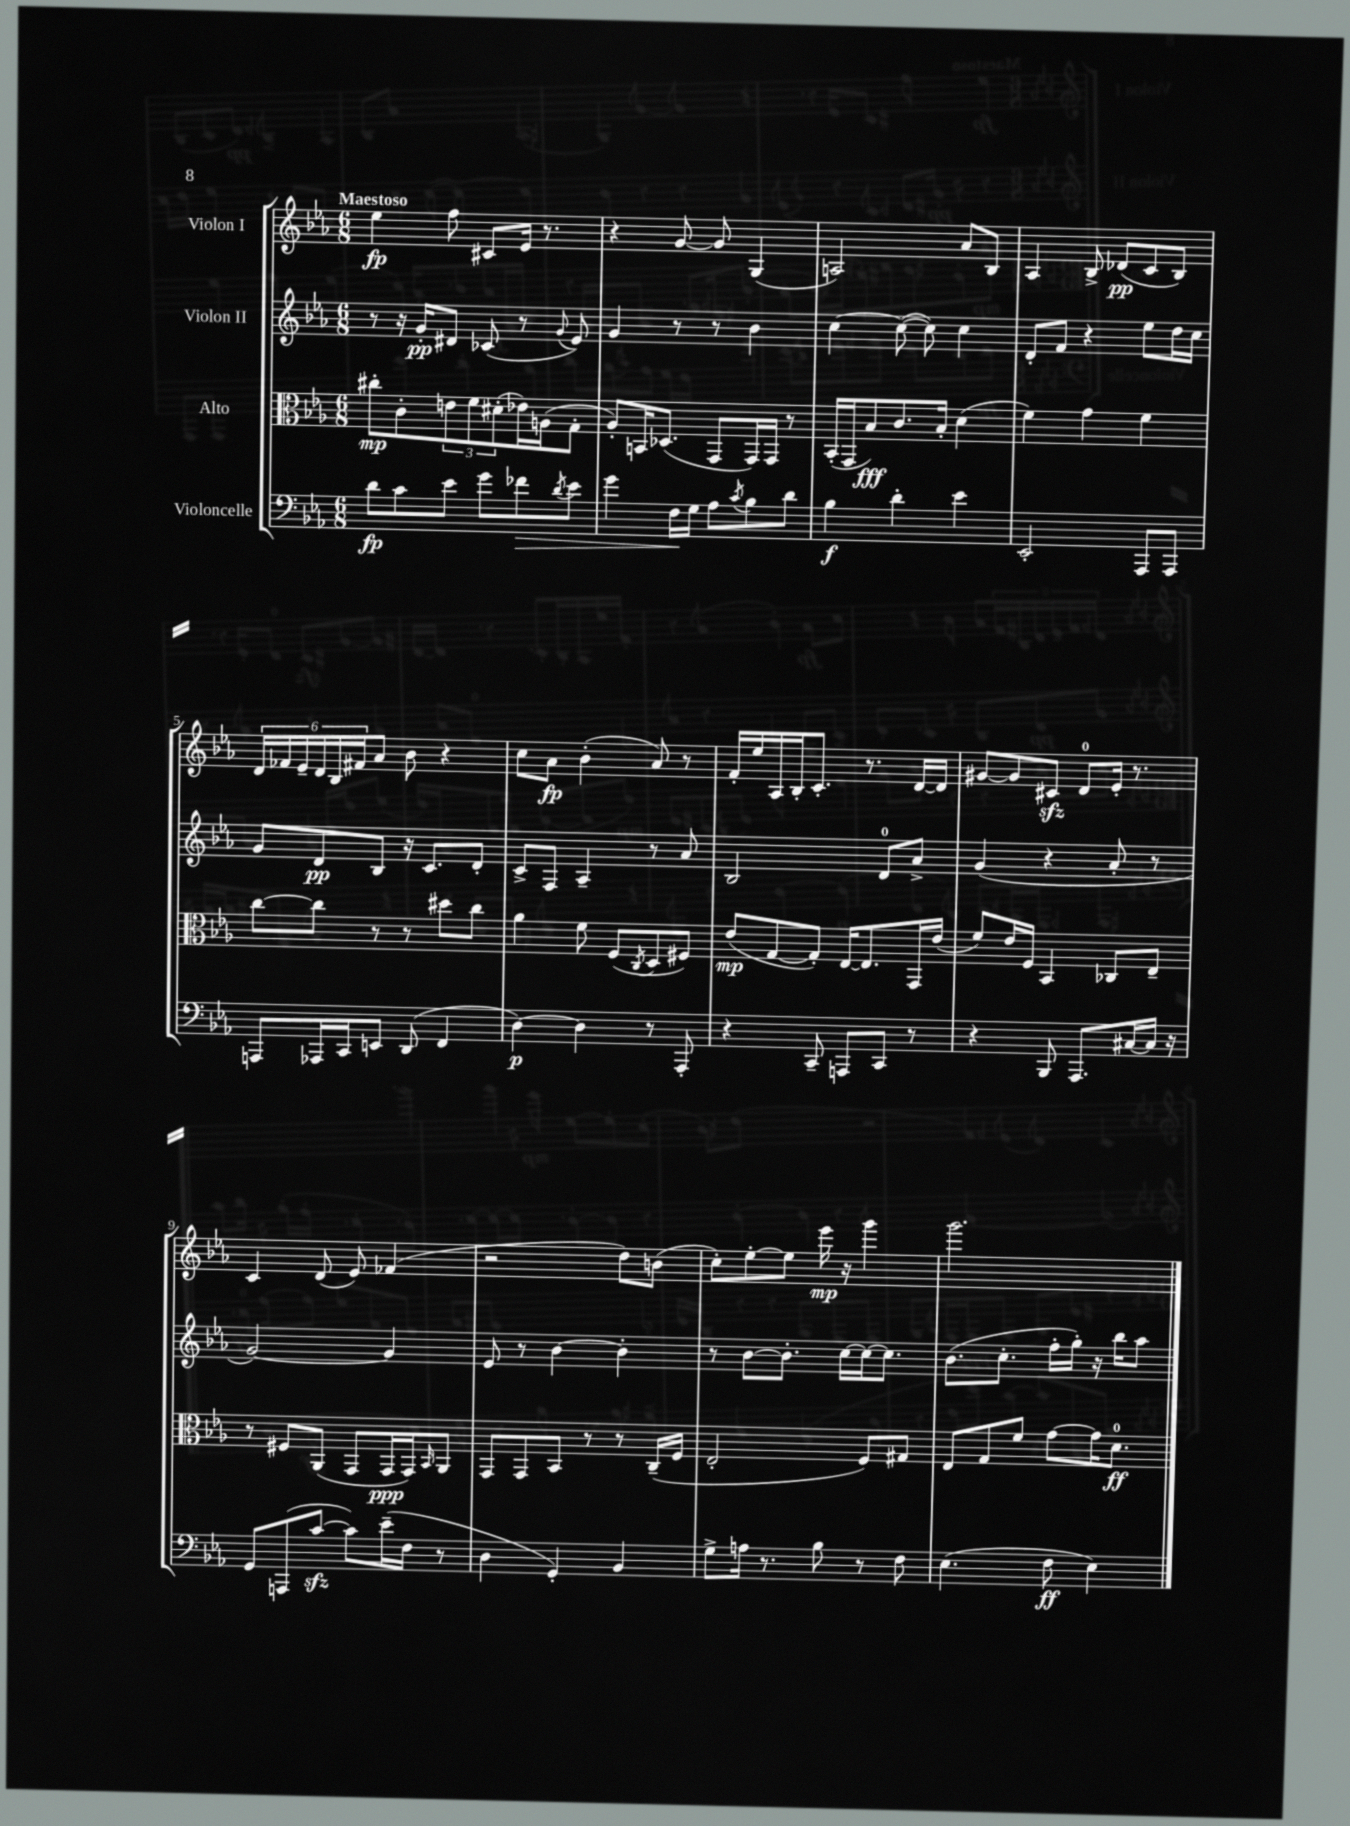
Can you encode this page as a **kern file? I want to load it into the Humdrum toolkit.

**kern	**dynam	**kern	**dynam	**kern	**dynam	**kern	**dynam
*part4	*part4	*part3	*part3	*part2	*part2	*part1	*part1
*staff4	*staff4	*staff3	*staff3	*staff2	*staff2	*staff1	*staff1
*I"Violoncelle	*	*I"Alto	*	*I"Violon II	*	*I"Violon I	*
*clefF4	*	*clefC3	*	*clefG2	*	*clefG2	*
*k[b-e-a-]	*	*k[b-e-a-]	*	*k[b-e-a-]	*	*k[b-e-a-]	*
*M6/8	*	*M6/8	*	*M6/8	*	*M6/8	*
=1	=1	=1	=1	=1	=1	=1	=1
!	!	!	!	!	!	!LO:TX:a:B:t=Maestoso	!
8d\L	fp	8cc#X'\L	mp	8r	.	4ee-\	fp
8c\	.	8c'\	.	16r	.	.	.
.	.	.	.	16g'/KL	pp	.	.
8e-\J	.	12en\	.	8d#X/J	.	8ff\	.
.	.	12f\	.	.	.	.	.
8g\L	.	.	.	(8c-X/	.	8c#X/L	.
.	.	(12d#X'\	.	.	.	.	.
!	!LO:HP:b	!	!	!	!	!	!
8f-X\	>	16e-X\L)	.	8r	.	16e-/Jk	.
.	.	(16An\J	.	.	.	8.r	.
8qd/	.	.	.	8qqg/	.	.	.
8e-\J	.	8G'\J	.	8e-/)	.	.	.
=2	=2	=2	=2	=2	=2	=2	=2
4g\	.	8A-'/L)	.	4g/	.	4r	.
.	.	16BBn/K	.	.	.	.	.
.	.	(8.D-X/J	.	.	.	.	.
16F\LL	.	.	.	8r	.	[8g/	.
16G\JJ	]	.	.	.	.	.	.
8A-\L	.	8GG/L	.	8r	.	8g/]	.
8qc/	.	.	.	.	.	.	.
8B-\	.	16GG/L)	.	4b-\	.	(4G/	.
.	.	16GG/JJ	.	.	.	.	.
8d\J	.	8r	.	.	.	.	.
=3	=3	=3	=3	=3	=3	=3	=3
4B-\	f	(16BB-'/LL	.	[4cc\	.	2An/)	.
.	.	16GG/J	.	.	.	.	.
.	.	8B-/)	fff	.	.	.	.
4d'\	.	8.c/	.	(8cc\_	.	.	.
.	.	.	.	8cc\])	.	.	.
.	.	16B-'/Jk	.	.	.	.	.
4e-\	.	(4d\	.	4cc\	.	8a-/L	.
.	.	.	.	.	.	8B-/J	.
=4	=4	=4	=4	=4	=4	=4	=4
2EE-'/	.	4f\)	.	8d'/L	.	4A-/	.
.	.	.	.	8f/J	.	.	.
.	.	4g\	.	4r	.	8B-^/	.
.	.	.	.	.	.	(8d-X/L	pp
8AAA-/L	.	4f\	.	8ee-\L	.	8c/	.
8AAA-/J	.	.	.	16dd\L	.	8B-/J)	.
.	.	.	.	16cc\JJ	.	.	.
!!LO:LB:g=z
=5	=5	=5	=5	=5	=5	=5	=5
8AAAn/L	.	[8cc\L	.	8g/L	.	24d/LL	.
.	.	.	.	.	.	24f-X/	.
.	.	.	.	.	.	24e-~/	.
16AAA-X/L	.	8cc\J]	.	8d/	pp	24d/	.
.	.	.	.	.	.	24B-/	.
16CC/J	.	.	.	.	.	.	.
.	.	.	.	.	.	24f#X/J	.
8EEn/J	.	8r	.	8B-/J	.	8a-/J	.
(8DD/	.	8r	.	16r	.	8b-\	.
.	.	.	.	8.c/L	.	.	.
4FF/	.	8dd#X\L	.	.	.	4r	.
.	.	8cc\J	.	8d'/J	.	.	.
=6	=6	=6	=6	=6	=6	=6	=6
[4D\)	p	4a-\	.	8c^/L	.	8cc\L	.
.	.	.	.	8F/J	.	8a-\J	fp
4D\]	.	8f\	.	4A-~/	.	(4b-'\	.
.	.	(8F/L	.	.	.	.	.
.	.	8qC/	.	.	.	.	.
8r	.	8D/	.	8r	.	8a-/)	.
8AAA-'/	.	8F#X/J)	.	8a-/	.	8r	.
=7	=7	=7	=7	=7	=7	=7	=7
4r	.	(8e-/L	mp	2B-/	.	16f'/LL	.
.	.	.	.	.	.	16ee-/	.
.	.	[8G/	.	.	.	16A-/	.
.	.	.	.	.	.	16B-'/J	.
8CC~/	.	8G'/J])	.	.	.	8.c'/J	.
8AAAn/L	.	[16E-/KL	.	.	.	.	.
.	.	8.E-/]	.	.	.	8.r	.
8CC/J	.	.	.	8d/L	.	.	.
8r	.	16GG/L	.	8a-^/J	.	[16d/LL	.
.	.	(16e-/JJ	.	.	.	16d/JJ]	.
=8	=8	=8	=8	=8	=8	=8	=8
4r	.	8f/L)	.	(4g/	.	[8g#X/L	.
.	.	16e-/L	.	.	.	8g#/]	.
.	.	16F/JJ	.	.	.	.	.
8BBB-/	.	4BB-/	.	4r	.	8c#Xzz/J	.
8.AAA-/L	.	.	.	.	.	8d/L	.
.	.	8C-X/L	.	8a-'/	.	16e-'/Jk	.
[16C#X/L	.	.	.	.	.	8.r	.
16C#/JJ]	.	8E-~/J	.	8r	.	.	.
16r	.	.	.	.	.	.	.
!!LO:LB:g=z
=9	=9	=9	=9	=9	=9	=9	=9
8GG/L	.	8r	.	[2g/)	.	4c/	.
(8AAAn/	.	8F#X/L	.	.	.	.	.
[8czz/J	.	(8AA-/J	.	.	.	(8d/	.
8c\L])	.	8GG/L	.	.	.	8e-/)	.
(16e-~\L	.	16GG/L	ppp	4g/]	.	(4f-X/	.
16F\JJ	.	16GG/J)	.	.	.	.	.
.	.	16qqBB-/	.	.	.	.	.
8r	.	8AA-/J	.	.	.	.	.
=10	=10	=10	=10	=10	=10	=10	=10
4D\	.	8GG/L	.	8e-/	.	2r	.
.	.	8GG/	.	8r	.	.	.
4GG'/)	.	8BB-/J	.	[4b-\	.	.	.
.	.	8r	.	.	.	.	.
4BB-/	.	8r	.	4b-'\]	.	8dd\L)	.
.	.	(16C~/LL	.	.	.	(8bn\J	.
.	.	16F/JJ	.	.	.	.	.
=11	=11	=11	=11	=11	=11	=11	=11
8G^\L	.	2E-'/	.	8r	.	8cc'\L)	.
16An\Jk	.	.	.	[8b-\L	.	[8ee-'\	.
8.r	.	.	.	.	.	.	.
.	.	.	.	8.b-'\J]	.	8ee-\J]	.
8B-\	.	.	.	.	.	16eee-\	mp
.	.	.	.	[16cc\LL	.	16r	.
8r	.	8F/L)	.	16cc\J_	.	4ggg\	.
.	.	.	.	8.cc\J]	.	.	.
8F\	.	8G#X/J	.	.	.	.	.
=12	=12	=12	=12	=12	=12	=12	=12
(4.E-\	.	8E-/L	.	(8.b-\L	.	2.ggg\	.
.	.	8G/	.	.	.	.	.
.	.	.	.	8.cc'\J	.	.	.
.	.	8f/J	.	.	.	.	.
8F\	ff	[8g\L	.	16ff'\LL	.	.	.
.	.	.	.	16gg'\JJ)	.	.	.
4E-\)	.	16g\K]	.	16r	.	.	.
.	.	8.d\J	ff	16bb-\KL	.	.	.
.	.	.	.	8aa-\J	.	.	.
==	==	==	==	==	==	==	==
*-	*-	*-	*-	*-	*-	*-	*-
